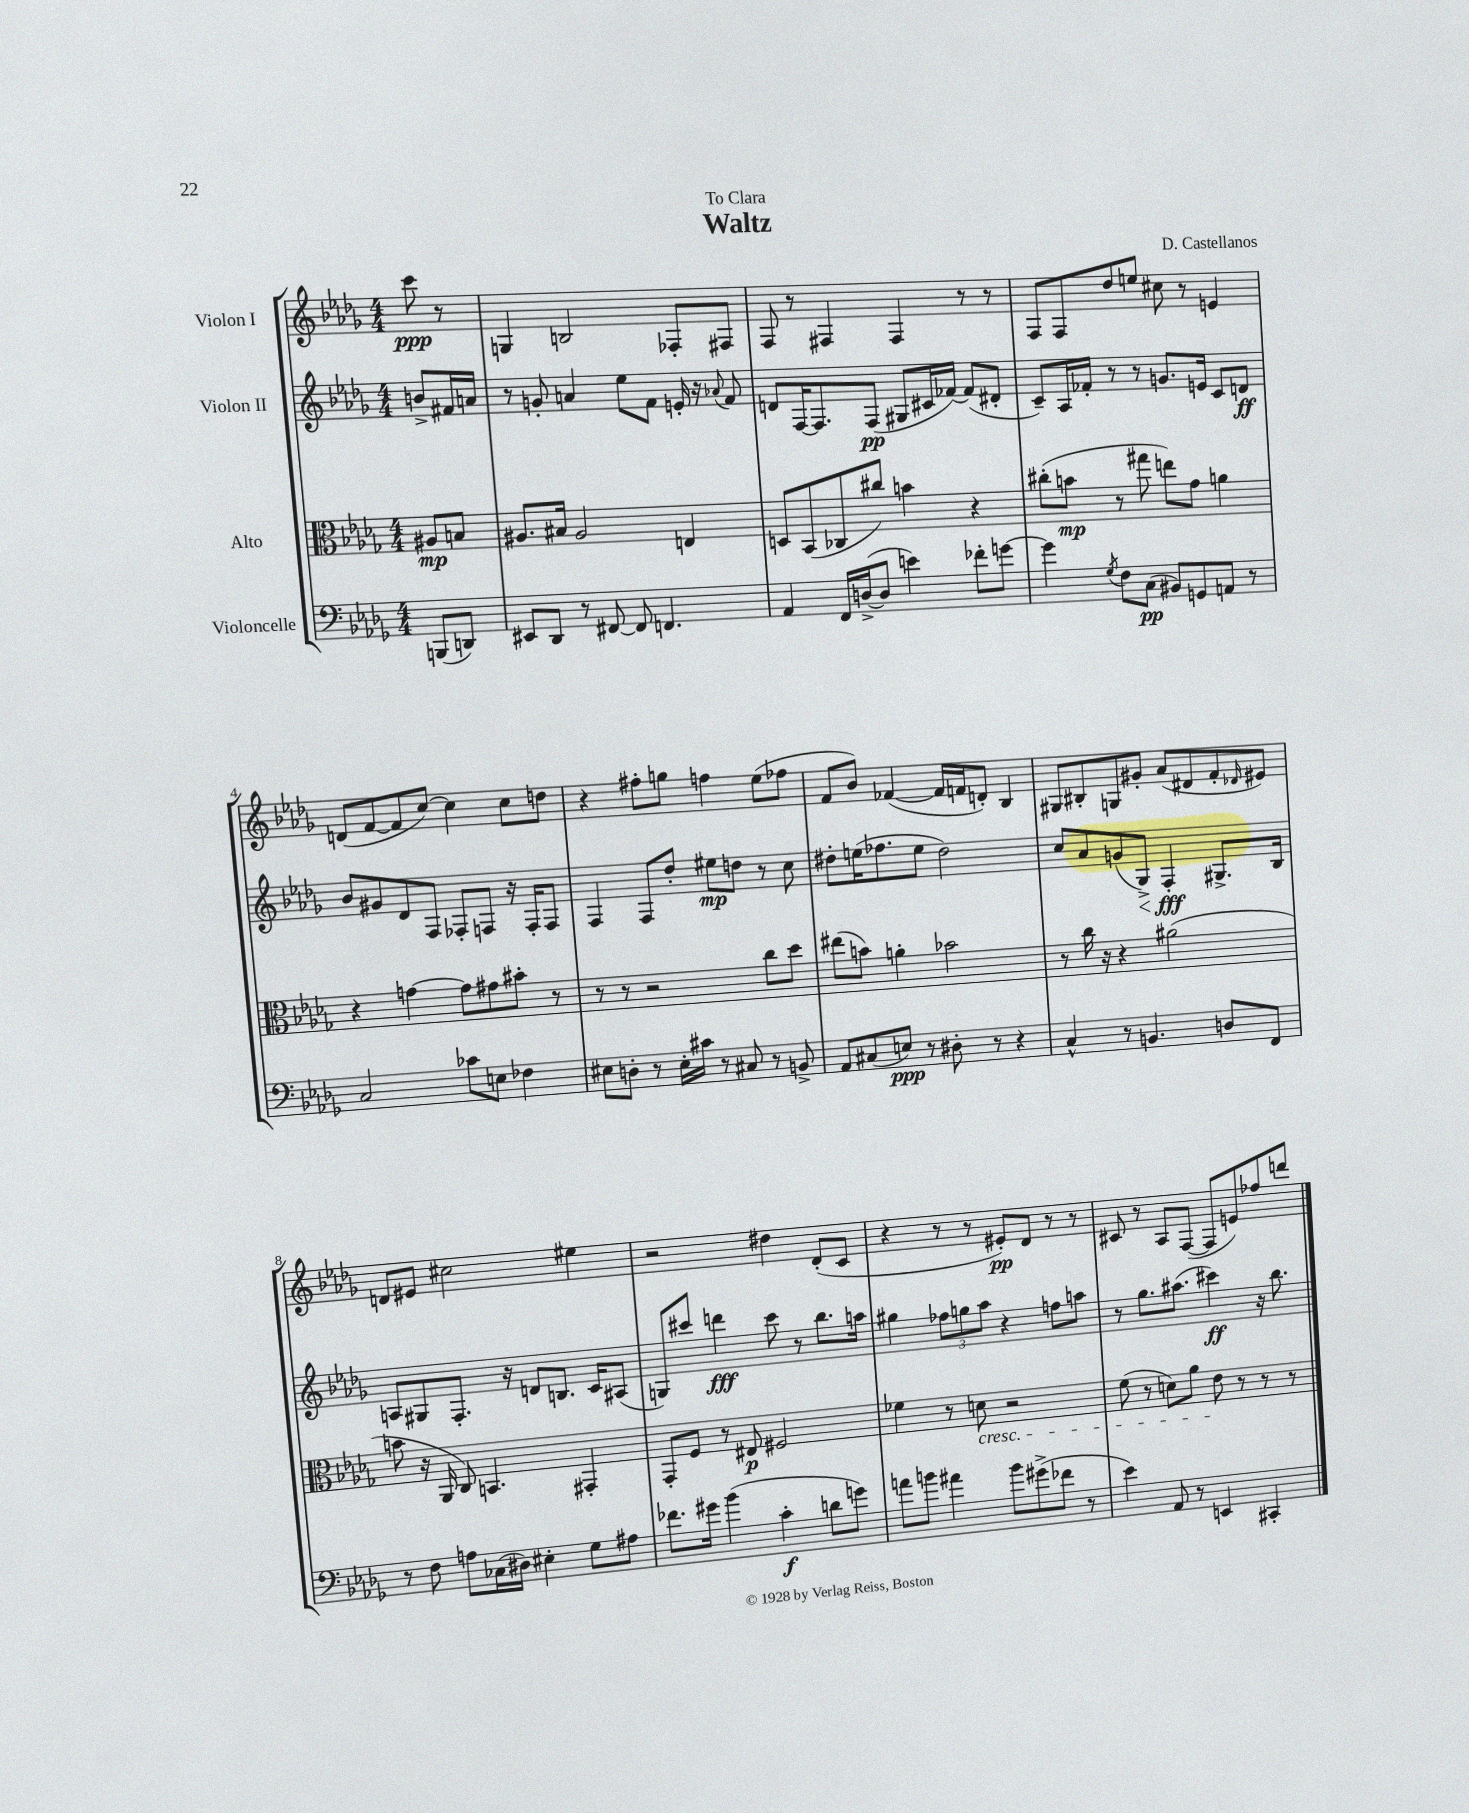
\header { title = "Waltz" composer = "D. Castellanos" dedication = "To Clara" }
<<
\new StaffGroup <<
\new Staff = "s0" \with { instrumentName = "Violon I" } {
    \clef treble \key des \major \numericTimeSignature \time 4/4 \partial 4
    c'''8\ppp r8 |
    g4 b2 fes8-. fis8 |
    f8 r8 fis4 fis4 r8 r8 |
    f8 f8 des''8 e''8 cis''8 r8 e'4 |
    d'8( f'8~ f'8 c''8~) c''4 c''8 d''8 |
    r4 fis''8-. g''8 f''4 ees''8( fes''8 |
    f'8 bes'8) fes'4~( fes'16 f'16 d'8-.) bes4 |
    gis8 bis8-. g8 gis'8-. aes'8( dis'8 f'8-. \grace { des'16 } eis'8) |
    d'8 eis'8 cis''2 eis''4 |
    r2 dis''4 des'8-.( c'8 |
    r4 r8 r8 eis'8-.\pp) des'8 r8 r8 |
    cis'8 r8 aes8 f8~( f8 e'8) fes''8 d'''8 \bar "|." |
}
\new Staff = "s1" \with { instrumentName = "Violon II" } {
    \clef treble \key des \major \numericTimeSignature \time 4/4 \partial 4
    b'8-> fis'16 a'16 |
    r8 g'8-. a'4 ees''8 f'8 e'16-. r16 \appoggiatura { aes'8 } f'8 |
    d'8 f16~ f8. f8\pp( gis8 cis'16 fes'16~) fes'8( dis'8-. |
    c'8--) aes16 fes'16-. r8 r8 g'8. e'16 c'8 d'8\ff |
    bes'8 gis'8 des'8 f8 fes8-. f8 r16 f16-. f8 |
    f4 f8 des''8-. eis''8\mp d''8 r8 c''8 |
    dis''8-. e''16( fes''8. e''8 dis''2) |
    c''8 aes'8 g'8( ges8->\<) f4-.\fff\! gis8.-> bes16 |
    a8 gis8 f8.-. r16 d'8 b8. c'16 ais8( |
    g8) cis'''8 d'''4\fff cis'''8 r8 bes''8. a''16 |
    gis''4 \tuplet 3/2 { fes''8 g''8 aes''8 } r4 f''8 a''8 |
    r8 ges''8. ais''8.( cis'''4\ff) r16 bes''8. \bar "|." |
}
\new Staff = "s2" \with { instrumentName = "Alto" } {
    \clef alto \key des \major \numericTimeSignature \time 4/4 \partial 4
    ais8\mp b8 |
    ais8. bis16 ais2 e4 |
    d8 bes,8( ces8 cis''8) b'4 r4 |
    cis''8-.( b'8\mp r8 gis''8 e''8) ges'8 a'4 |
    r4 g'4~ g'8 gis'8 bis'8-. r8 |
    r8 r8 r2 c''8 des''8 |
    eis''8( b'8) a'4-. bes'2 |
    r8 c''16 r16 r4 ais'2( |
    b'8 r16 aes,16 c8) b,4. gis,4-. |
    ges,8-. f8 r8 eis8\p fis2 |
    fes'4 r8 d'8\cresc r2 |
    f'8( r8 d'8) aes'8 ees'8\! r8 r8 r8 \bar "|." |
}
\new Staff = "s3" \with { instrumentName = "Violoncelle" } {
    \clef bass \key des \major \numericTimeSignature \time 4/4 \partial 4
    b,,8( d,8) |
    eis,8 des,8 r8 fis,8~ fis,8 f,4. |
    aes,4 f,16 d16~->( d8 e'4) fes'8-. g'8~ |
    g'4 \acciaccatura { ges8 } f8 c8\pp( bis,8) g,8 a,8 r8 |
    c2 ces'8 e8 fes4 |
    eis8 d8-. r8 eis16-. cis'16 r8 cis8 r8 b,8-> |
    aes,8 cis8( e8\ppp) r8 dis8-. r8 r4 |
    c4-^ r8 b,4. d8 f,8 |
    r8 f8 a8 ces16( dis16) eis4-. ges8 ais8 |
    fes'8. gis'16 bes'4( c'4-.\f d'8 g'8) |
    a'8 b'8 ais'4 b'8 gis'8->( fes'8 r8 |
    ees'4) aes,8 r8 e,4 cis,4-. \bar "|." |
}
>>
>>
